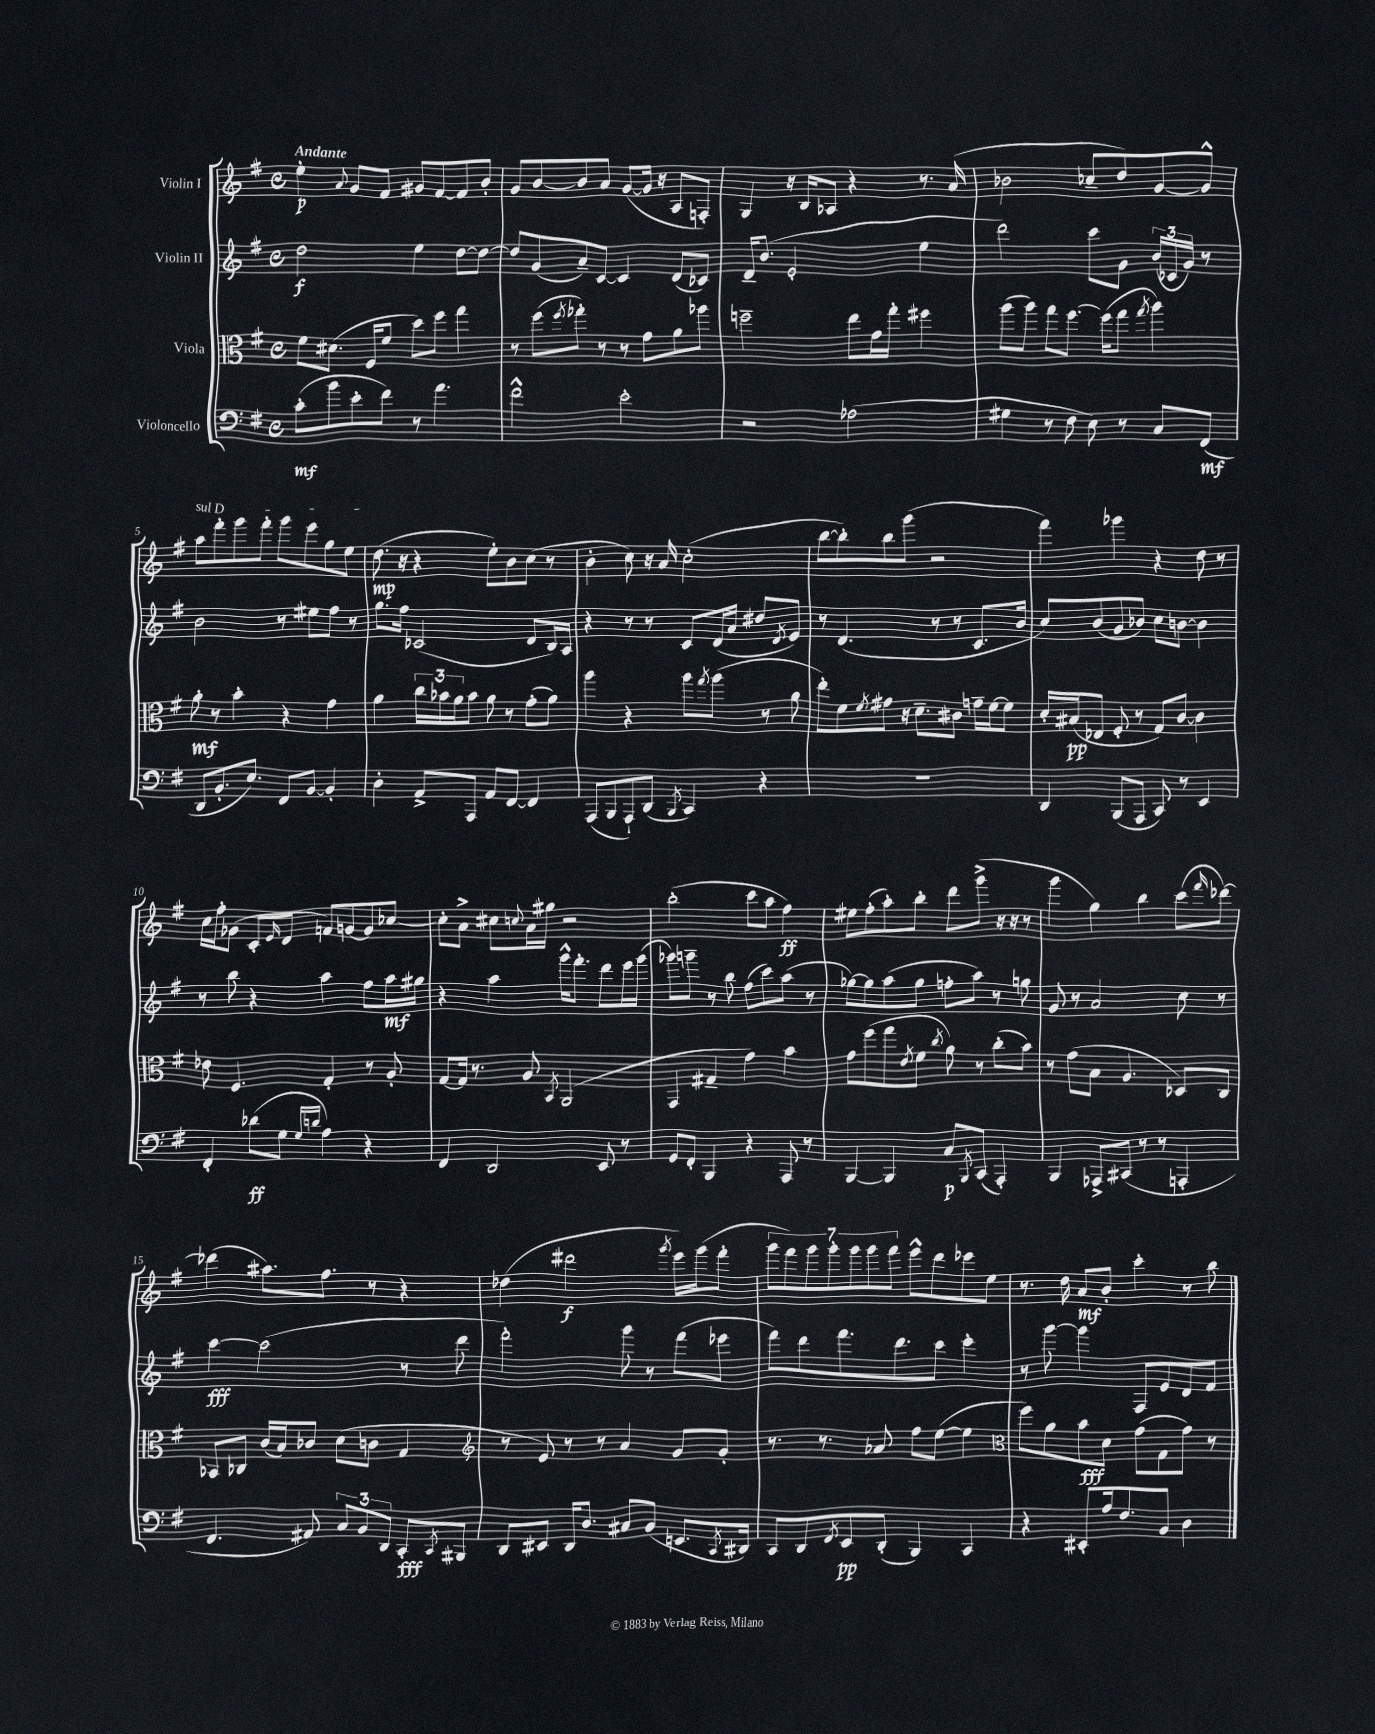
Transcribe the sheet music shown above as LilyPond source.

<<
\new StaffGroup <<
\new Staff = "s0" \with { instrumentName = "Violin I" } {
    \clef treble \key g \major \defaultTimeSignature \time 4/4 \tempo "Andante"
    e''4-.\p \appoggiatura { a'8 } g'8 fis'8 gis'8 fis'8~ fis'8 b'8-. |
    g'8 b'8~ b'8 a'8 g'8~( g'16 r16 a8 f8-.) |
    g4 r16 b16 aes8 r4 r8. a'16( |
    bes'2 ces''8-- d''8) g'8~ g'8-^ |
    \once \override TextSpanner.bound-details.left.text = \markup { \italic "sul D" } a''8\startTextSpan fis'''8-. g'''8 fis'''8-. g'''8 e'''8 g''8 e''8 |
    d''8.\mp\stopTextSpan( r16 r4 e''8-.) b'8 c''8( r8 |
    b'4-. c''8) r16 a'16 c''2-.( |
    b''8~ b''8-.) b''8 g'''8( r2 |
    fis'''4) ges'''4 r4 d''8 r8 |
    c''16 fis''16-. ges'8( c'8-. \grace { e'16 } d'8 f'8) g'8~ g'8 ces''8~ |
    ces''8-. a'8-> cis''8 \appoggiatura { c''8 } a'16 gis''16 r2 |
    b''2-.( c'''8 a''8 fis''4\ff) |
    eis''8 fis''8-.( a''8-.) b''8-. d'''8 g'''8->( r16 r16 r8 |
    g'''4 g''4) b''4 c'''8( \grace { fis'''16 } des'''8~) |
    des'''4( ais''8.) fis''8. r8 r4 |
    des''4( dis'''2\f \acciaccatura { g'''8 } e'''16) g'''16( fis'''8-. |
    \tuplet 7/4 { g'''8 fis'''8) g'''8 g'''8-. g'''8 g'''8 fis'''8 } e'''8-^ d'''8 ees'''8 e''8 |
    r8. d''16 a'8\mf b'8-. c'''4-. r8 b''8 \bar "|." |
}
\new Staff = "s1" \with { instrumentName = "Violin II" } {
    \clef treble \key g \major \defaultTimeSignature \time 4/4
    d''2\f e''4 d''8~ d''8~ |
    d''8 g'8( a'8--) c'8~ c'4 d'8( ces'8) |
    d'16-- b'8.( e'2-. e''4 |
    d'''2) c'''8 g'8 \tuplet 3/2 { b'16( ces'16 g'16) } r8 |
    b'2 r8 eis''8 fis''8 r8 |
    g''8. fis''16 ces'2( d'8 b16) a16 |
    r4 r8 r8 c'8 d'16( a'16 dis''8 \acciaccatura { d'8 } e'8) |
    r8 d'4.( r8 r8 c'8. b'16 |
    c''8) b'8( g'8 bes'8) c''8 b'8~ b'4 |
    r8 b''8 r4 a''4 fis''8 a''16\mf gis''16 |
    r4 a''4 g'''16-^ fis'''8.-. d'''8 e'''16 g'''16( |
    ges'''8) g'''8-- r8 b''8 fis''8( c'''8) a''8( r8 |
    ges''8~) ges''8 a''8( ges''8 f''8-. a''8) r8 g''8 |
    g'8 r8 a'2 c''8 r8 |
    c'''4~\fff c'''2( r8 d'''8 |
    fis'''2-.) g'''8 r8 fis'''8( ees'''8 |
    fis'''8) d'''8 fis'''8. d'''8. c'''8 e'''4-. |
    r8 g'''8~ g'''4 fis8 e'8 d'8 fis'8 \bar "|." |
}
\new Staff = "s2" \with { instrumentName = "Viola" } {
    \clef alto \key g \major \defaultTimeSignature \time 4/4
    fis'8 dis'8.( fis16 fis'8 d''8) fis''8 g''4 |
    r8 fis''8( \acciaccatura { fis''8 } ges''8-.) r8 r8 g'8 a'8 aes''8 |
    f''2-- e''8 g'16 g''16-. fis''4 |
    a''8( a''8) g''8 fis''8.~ fis''16( g''8 \acciaccatura { g''8 } a''4) |
    a'8-.\mf r8 b'4-. r4 g'4 |
    a'4 \tuplet 3/2 { c''16 bes'16 a'16 } bes'8 a'8 r8 g'8-.( a'8) |
    a''4 r4 a''8 \acciaccatura { g''8 } a''8( r8 a'8 |
    e''8-.) fis'8 \acciaccatura { fis'8 } gis'8 r16 d'8.-- cis'8 g'16-- fis'16~ fis'8 |
    d'16-. bis16\pp( ees8 fis8-. r8 g8) c'8~ c'4 |
    ees'8 fis4. g4-. r8 a8-. |
    g8~ g16 r8. a8 \acciaccatura { b,8 } a,2( |
    g,4 gis4-- g'4) b'4 |
    g'8 fis''8( g''8 \acciaccatura { e'8 } fis'8 \acciaccatura { c''8 } a'8) r8 c''8-.( b'8) |
    r8 g'8( b8 a4. des8) c8 |
    bes,8 ces8 c'16( b16) ces'8 d'8( c'8 g4 |
    \clef treble r8 e'8) r8 r8 a'4 g'8 g'8-. |
    r8. r8. aes'8 fis''8 e''8~( e''4 |
    \clef alto fis''8) a'8 b'8\fff d'8 g'8( g8 g'8) r8 \bar "|." |
}
\new Staff = "s3" \with { instrumentName = "Violoncello" } {
    \clef bass \key g \major \defaultTimeSignature \time 4/4
    c'8-.\mf( b'8 e'8-. fis'8) r8 a'4. |
    fis'2-^ e'2-. |
    r2 aes2( |
    gis4 r8 fis8 e8) r8 c8 fis,8\mf( |
    d,8 b,8.-. e8.) fis,8 b,8~ b,4-. |
    d4-. a,8-> a,,8 a,8 fis,8~ fis,4 |
    a,,8( b,,8 a,,8-!) d,8( \acciaccatura { b,,8 } c,4) r4 |
    R1 |
    d,4 b,,8( a,,8 c,8) r8 e,4 |
    fis,4-. des'8\ff( g8 \grace { g16 d'16 } a4) r4 |
    fis,4 d,2 e,8 r8 |
    g,8 fis,8-. b,,4 r4 a,,8 r8 |
    b,,4~ b,,4 c8\p \acciaccatura { b,,8 } c,8( a,,4-.) |
    b,,4 aes,,8-> cis,8( r8 r8 a,,4-. |
    fis,4. ais,8) \tuplet 3/2 { c8 b,8 d,8 } c,8-.\fff \acciaccatura { c,8 } bis,,8 |
    d,8 eis,8 d,16 d8. cis8 b,8( e,8. \acciaccatura { c,8 } dis,16) |
    c,8 d,8 \acciaccatura { fis,8 } e,8\pp d,8-.( b,,4) c,4 |
    r4 eis,8-. a16 fis8. b,8 d4 \bar "|." |
}
>>
>>
